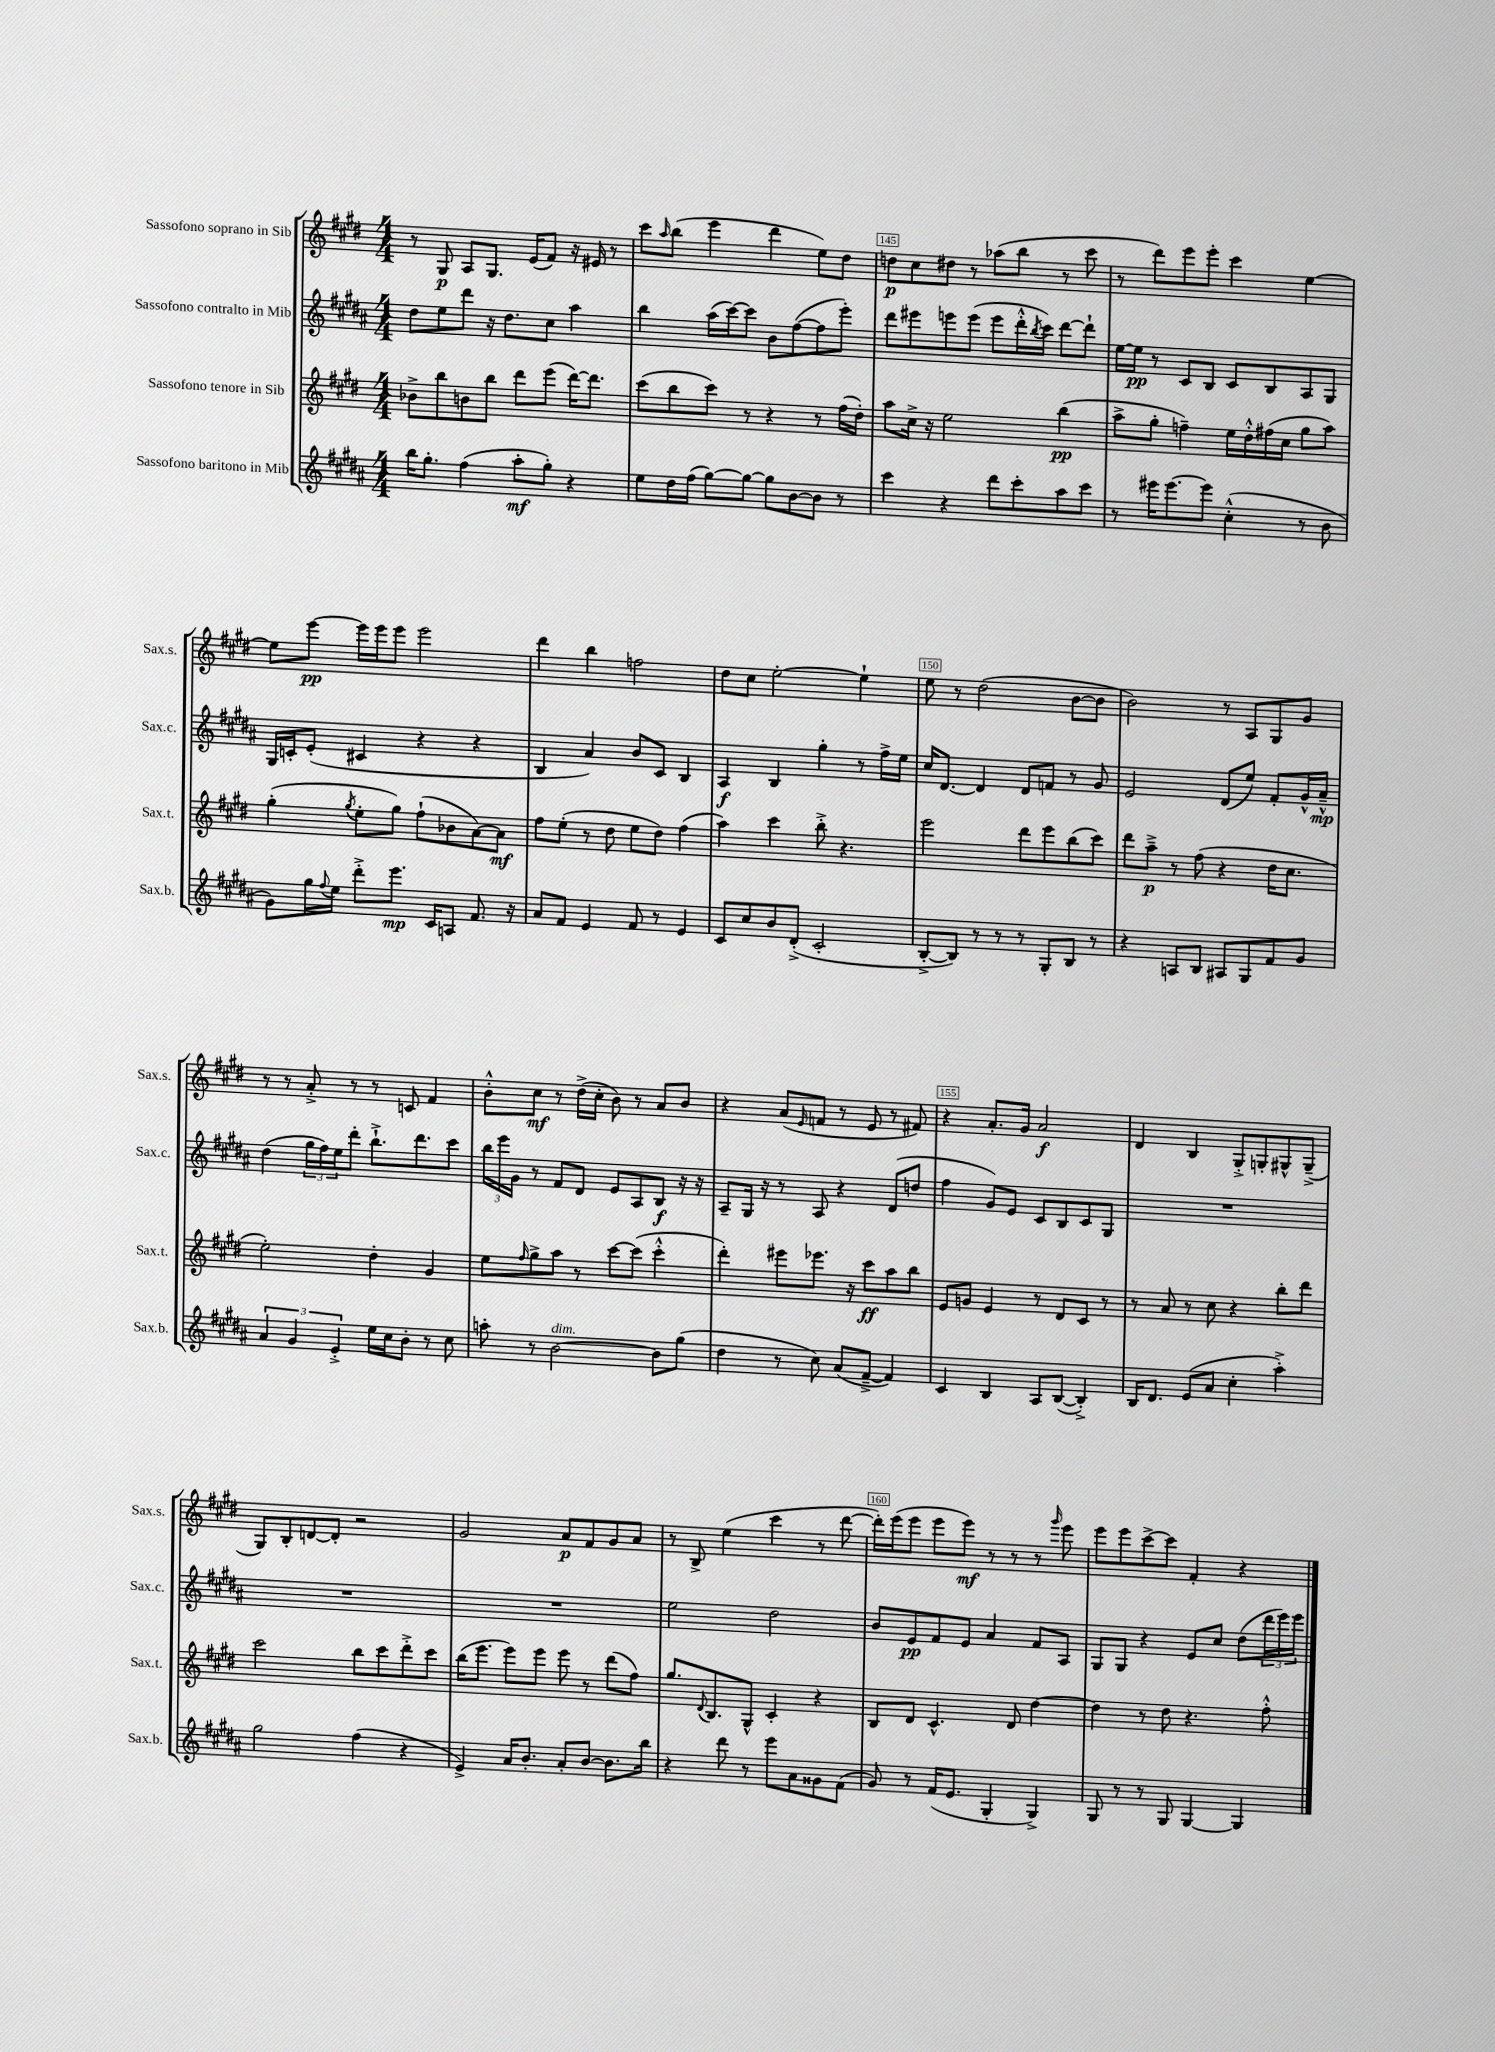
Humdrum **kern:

**kern	**kern	**kern	**kern
*staff4	*staff3	*staff2	*staff1
*clefG2	*clefG2	*clefG2	*clefG2
*k[f#c#g#d#a#]	*k[f#c#g#d#]	*k[f#c#g#d#a#]	*k[f#c#g#d#]
*M4/4	*M4/4	*M4/4	*M4/4
16bb	8b-^	8dd#	8r
8.gg#'	.	.	.
.	8bb	8ee	8G#
(4ff#	8b	8ddd#	8A
.	8bb	16r	8.G#
.	.	8.dd#	.
8aa#'	8ddd#	.	.
.	.	.	(16e
8gg#')	(8eee	8cc#	8f#)
4r	[16ddd#)	4aa#	16r
.	8.ddd#]	.	16e#
.	.	.	8r
=	=	=	=
8ee	(8ccc#	4bb	8ccc#
.	.	.	16qqaa
16dd#	8bb	.	(8bb
(16ff#	.	.	.
[8gg#)	8ccc#)	(16aa#	4eee
.	.	[16ccc#)	.
8gg#_	8r	8ccc#]	.
8gg#]	4r	8b	4ddd#
[8b	.	([8ff#	.
8b]	8r	8ff#]	8ee)
8r	(16ff#	8eee')	8dd#
.	16dd#')	.	.
=	=	=	=
4ccc#	8aa	8ddd#	8dd
.	16cc#^	8eee#	8cc#
.	16r	.	.
4r	2ee	8eee	8dd#
.	.	(8eee	8r
8ddd#	.	8eee	(8aa-
8ccc#'	.	16ddd#'^^	8bb
.	.	8qbb	.
.	.	16ccc#)	.
8aa#	(4bb	[8ddd#	8r
8ccc#	.	8ddd#`]	8ccc#
=	=	=	=
8r	8aa^	[16ee	8r
.	.	16ee]	.
16eee#	8gg#'	8r	8ddd#)
[8.eee#	.	.	.
.	4ff~)	8c#	8eee
8eee#]	.	8B	8eee'
(4cc#'^^	16ee	8c#	4ccc#
.	16dd#'^^	.	.
.	(16ff#	8B	.
.	16cc#	.	.
8r	8gg#	8A#	[4ee
8b	8aa)	8G#	.
=	=	=	=
8g#)	(4gg#'	16G#	8ee]
.	.	16c'	.
16gg#	.	(8e'	[8eee
8qqff#	.	.	.
16ee	.	.	.
.	8qgg#	.	.
8ddd#'^	8ee'	4c#	16eee]
.	.	.	16eee
8.eee	8gg#)	.	8eee
.	(8ff#`	4r	2eee
16c#	.	.	.
8A	8b-	.	.
8.f#	[8a)	4r	.
.	8a]	.	.
16r	.	.	.
=	=	=	=
8a#	8ff#	4B	4ddd#
8f#	(8ee'	.	.
4e	8r	4a#)	4bb
.	8dd#	.	.
8f#	8ee	8b	2ff
8r	8dd#)	8c#	.
4e	(4ff#	4B	.
=	=	=	=
8c#	4aa)	4A#	8dd#
8cc#	.	.	8cc#
8b	4ccc#	4B	[2ee'
(8d#'^	.	.	.
2c#'	8bb'^	4gg#'	.
.	4.r	.	.
.	.	8r	4ee`]
.	.	16ff#^	.
.	.	16ee	.
=	=	=	=
[8B'^	2eee	16cc#	8ee
.	.	[8.d#	.
8B])	.	.	8r
8r	.	4d#]	(2dd#
8r	.	.	.
8r	8ddd#	8d#	.
8G#'	8eee	8f	.
8B	(8bb	8r	[8b
8r	8ccc#)	8g#	8b]
=	=	=	=
4r	8ddd#	2e	2b)
.	8aa~^	.	.
8A	8r	.	.
8B	(8ff#	.	.
8A#	4r	(8d#	8r
8G#	.	8ee)	8A
8f#	16dd#	8f#'	8G#
.	8.cc#	.	.
8g#	.	16g#^^	8g#
.	.	16a#~^^	.
=	=	=	=
6a#	2ee')	(4dd#	8r
.	.	.	8r
6g#	.	.	.
.	.	24gg#	8a'^
.	.	24ff#)	.
6e'^	.	24ee	.
.	.	8ddd#'	8r
16ee	4dd#'	8.bb`^	8r
16cc#	.	.	.
8b'	.	.	8c
.	.	8.ddd#	.
8r	4g#	.	4f#
8cc#	.	8ccc#	.
=	=	=	=
8aa'	8ee	24bb	8b'^^
.	.	24eee	.
.	.	24g#	.
.	16qqff#	.	.
8r	8gg#^	8r	8cc#
[2b	8aa	8f#	8r
.	8r	8d#	(16dd#^
.	.	.	16cc#'
.	[8ccc#	8e	8b)
.	(8ccc#]	8A#	8r
8b]	4ccc#'^^	8B	8a
(8gg#	.	16r	8b
.	.	16r	.
=	=	=	=
4dd#	4ddd#')	8A#~	4r
.	.	16G#	.
.	.	16r	.
8r	8eee#	8r	(8a
.	.	.	16qqe
8cc#)	8.eee-	8A#	8f
(8a#	.	4r	8r
.	16r	.	.
[8f#~^	8ccc#	.	8e
4f#])	8aa	(8d#	8r
.	8bb	8dd	8f#)
=	=	=	=
4c#	8e	4ff#	4r
.	8g	.	.
4B	4e	8g#)	8.a'
.	.	8e	.
.	.	.	16g#
8A#	8r	8c#	2a
([8B	8d#	8B	.
4B'^])	8c#	8c#	.
.	8r	8G#	.
=	=	=	=
16B	8r	1r	4d#
8.d#	.	.	.
.	8a	.	.
(8e	8r	.	4B
8a#	8cc#	.	.
4cc#'	4r	.	8G#'^
.	.	.	8G'
4aa#'^)	8bb'	.	8G#^^
.	8ddd#	.	(8G#~^
=	=	=	=
2gg#	2ccc#	1r	8G#)
.	.	.	8B'
.	.	.	[8d
.	.	.	8d']
(4ff#	8bb	.	2r
.	8ccc#	.	.
4r	8ddd#'^	.	.
.	8ccc#	.	.
=	=	=	=
4e^)	(16bb	1r	2g#
.	8.eee	.	.
16a#	8eee)	.	.
8.b'	.	.	.
.	8eee	.	.
8a#'	8eee	.	8a
[8b	8r	.	8f#
8.b]	(8ddd#	.	8g#
.	8ff#)	.	8a
16bb	.	.	.
=	=	=	=
4r	8.gg#	2ee	8r
.	.	.	8B^
.	8qqd#	.	.
.	8.B	.	.
8ddd#	.	.	(4ee
8r	8G#^^	.	.
8eee	4c#'	2dd#	4ccc#
8a#	.	.	.
8g##	4r	.	8r
(8f#	.	.	[8ddd#
=	=	=	=
8g#)	8B	8b	16ddd#'])
.	.	.	(16eee
8r	8d#	8e	8eee
(16f#	4.c#^^	8f#	8eee
8.e	.	.	.
.	.	8e	8eee)
4G#'	.	4a#	8r
.	8d#	.	8r
4G#^)	[4dd#	8f#	8r
.	.	.	16qqggg#
.	.	8A#	8eee
=	=	=	=
8G#	4dd#]	8G#	8eee
8r	.	8G#	8eee
8r	8r	4r	[8ccc#^
8G#	8dd#	.	8ccc#]
[4G#	4.r	8e	4f#'
.	.	8cc#	.
4G#]	.	(8dd#	4r
.	8ff#'^^	24ddd#	.
.	.	24eee)	.
.	.	24eee	.
==	==	==	==
*-	*-	*-	*-
